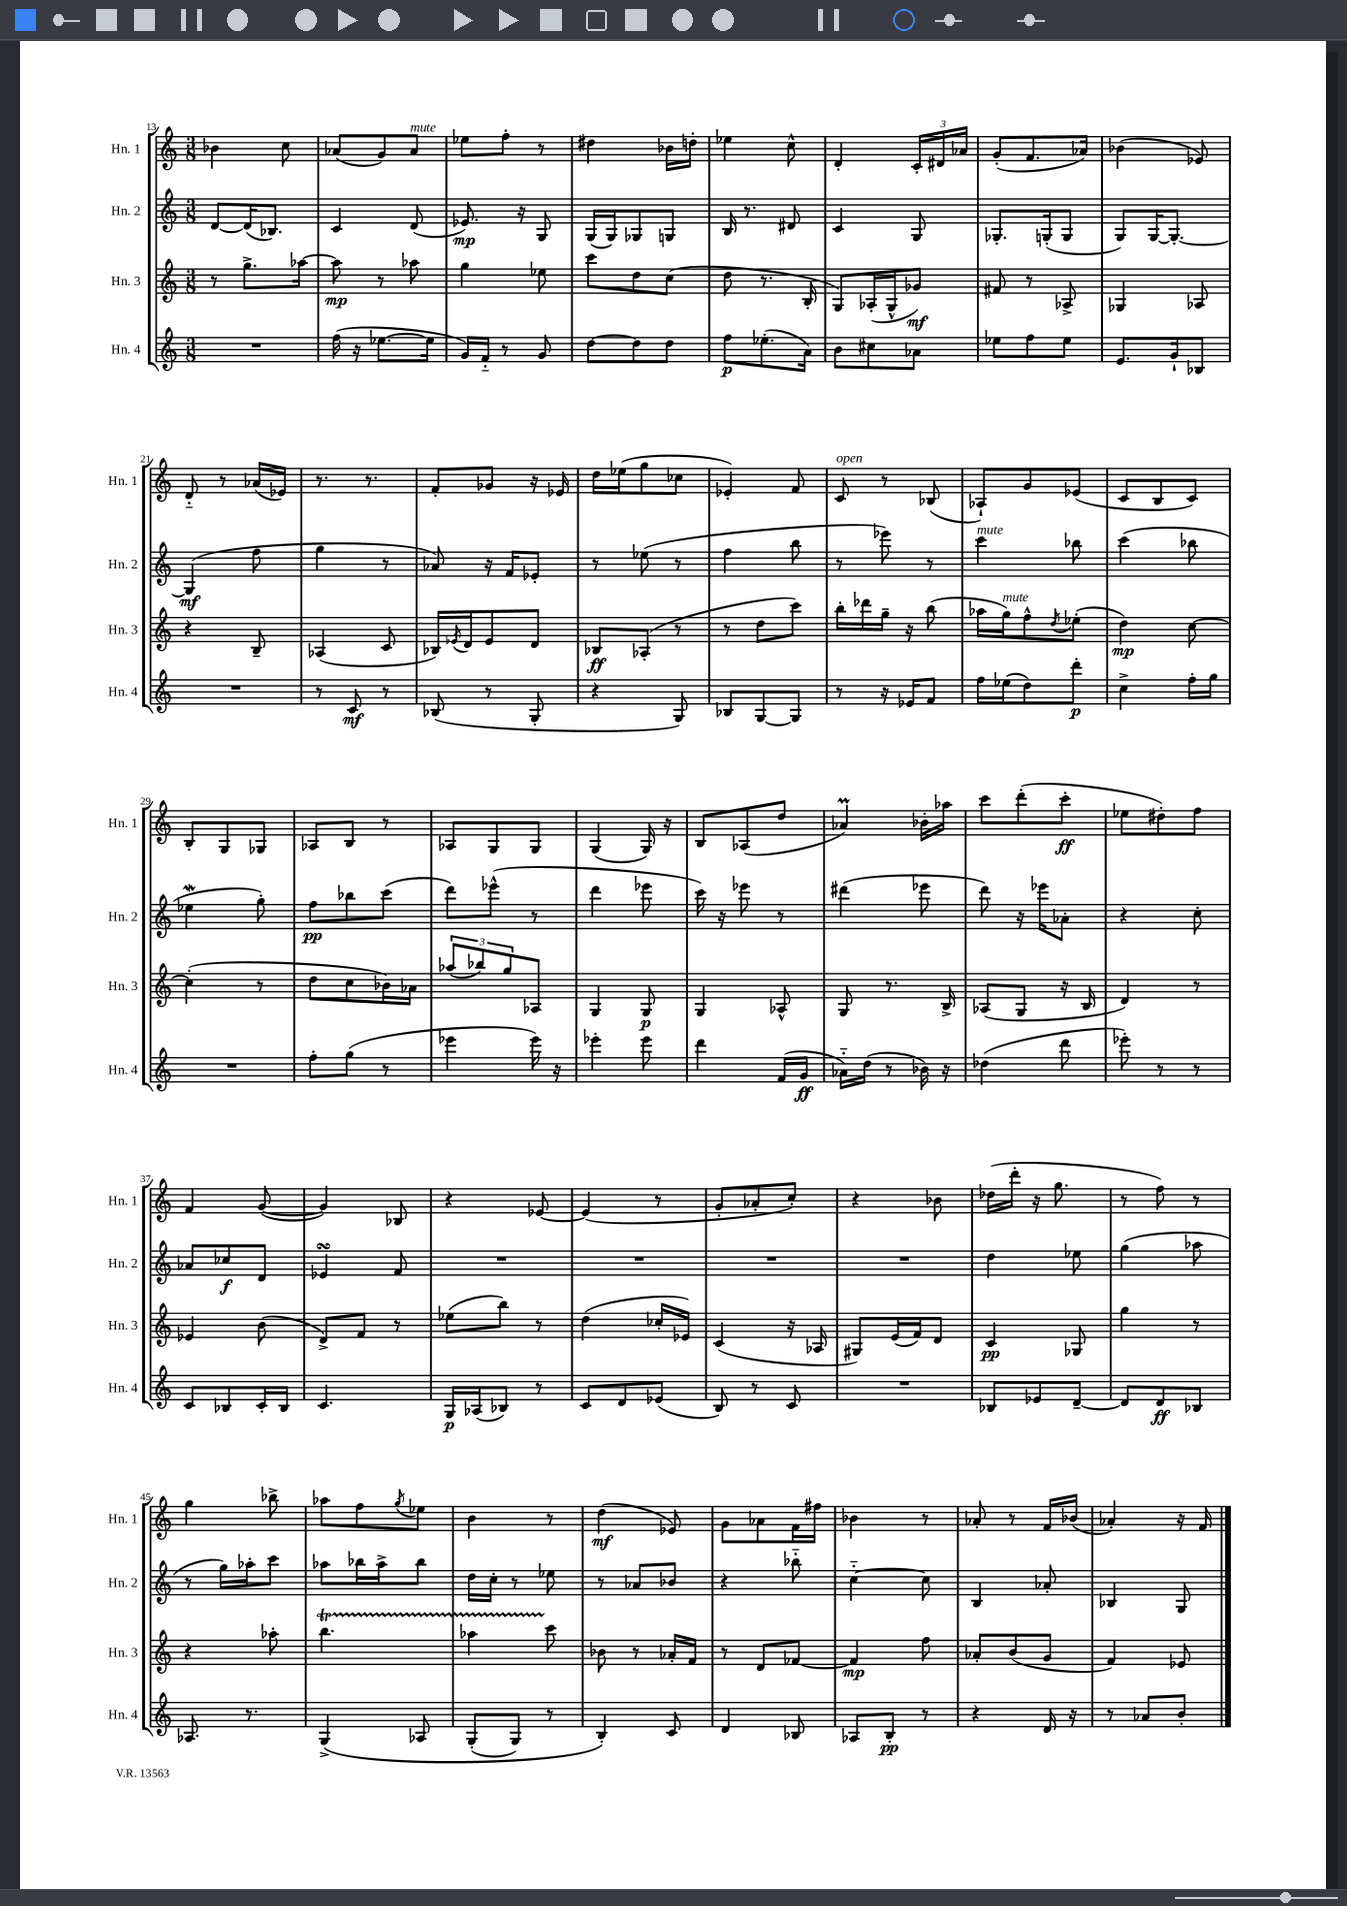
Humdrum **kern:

**kern	**dynam	**kern	**dynam	**kern	**dynam	**kern	**dynam
*part4	*part4	*part3	*part3	*part2	*part2	*part1	*part1
*staff4	*staff4	*staff3	*staff3	*staff2	*staff2	*staff1	*staff1
*I"Hn. 4	*	*I"Hn. 3	*	*I"Hn. 2	*	*I"Hn. 1	*
*I'Hn. 4	*	*I'Hn. 3	*	*I'Hn. 2	*	*I'Hn. 1	*
*clefG2	*	*clefG2	*	*clefG2	*	*clefG2	*
*k[]	*	*k[]	*	*k[]	*	*k[]	*
*M3/8	*	*M3/8	*	*M3/8	*	*M3/8	*
=13	=13	=13	=13	=13	=13	=13	=13
4.r	.	8r	.	[8d/L	.	4b-X\	.
.	.	8.gg^\L	.	(16d/K]	.	.	.
.	.	.	.	8.B-X/J)	.	.	.
.	.	.	.	.	.	8cc\	.
.	.	[16aa-X\Jk	.	.	.	.	.
=14	=14	=14	=14	=14	=14	=14	=14
(16ff\	.	8aa-\]	mp	4c/	.	(8a-X/L	.
16r	.	.	.	.	.	.	.
[8.ee-X\L	.	8r	.	.	.	8g/)	.
!	!	!	!	!	!	!LO:TX:a:i:t=mute	!
.	.	8aa-X\	.	(8d/	.	8a-/J	.
16ee-\Jk]	.	.	.	.	.	.	.
=15	=15	=15	=15	=15	=15	=15	=15
16g/LL)	.	4gg\	.	8.e-X/)	mp	8ee-X\L	.
16f/JJ	.	.	.	.	.	.	.
8r	.	.	.	.	.	8ff'\J	.
.	.	.	.	16r	.	.	.
8g/	.	8ee-X\	.	8G/	.	8r	.
=16	=16	=16	=16	=16	=16	=16	=16
[8dd\L	.	8ccc\L	.	(16G/LL	.	4dd#X\	.
.	.	.	.	16G/J)	.	.	.
8dd\]	.	8dd\	.	8G-X/	.	.	.
8dd\J	.	(8cc\J	.	8Gn/J	.	16b-X\LL	.
.	.	.	.	.	.	16ddn'\JJ	.
=17	=17	=17	=17	=17	=17	=17	=17
8ff\L	p	8dd\	.	16B/	.	4ee-X\	.
.	.	.	.	8.r	.	.	.
(8.ee-X'\	.	8.r	.	.	.	.	.
.	.	.	.	8d#X/	.	8cc^^\	.
16a\Jk)	.	16B'/	.	.	.	.	.
=18	=18	=18	=18	=18	=18	=18	=18
8b\L	.	8G/L)	.	4c/	.	4d'/	.
8cc#X\	.	(16A-X'/L	.	.	.	.	.
.	.	16G^^/J	.	.	.	.	.
8a-X\J	.	8g-X/J)	mf	8G/	.	24c'/LL	.
.	.	.	.	.	.	24d#X/	.
.	.	.	.	.	.	24a-X/JJ	.
=19	=19	=19	=19	=19	=19	=19	=19
8ee-X\L	.	8f#X/	.	8.G-X'/L	.	(8g'/L	.
8ff\	.	8r	.	.	.	8.f/	.
.	.	.	.	(16Gn'/k	.	.	.
8ee-\J	.	8A-X^/	.	8G/J	.	.	.
.	.	.	.	.	.	16a-X/Jk)	.
=20	=20	=20	=20	=20	=20	=20	=20
8.e/L	.	4G-X/	.	8G/L)	.	(4b-X\	.
.	.	.	.	[16G/K	.	.	.
16g`/k	.	.	.	8.G'/J_	.	.	.
8B-X/J	.	8A-X/	.	.	.	8e-X/)	.
!!LO:LB:g=z
=21	=21	=21	=21	=21	=21	=21	=21
4.r	.	4r	.	(4G/]	mf	8d/	.
.	.	.	.	.	.	8r	.
.	.	8B~/	.	8ff\	.	(16a-X/LL	.
.	.	.	.	.	.	16e-X/JJ)	.
=22	=22	=22	=22	=22	=22	=22	=22
8r	.	(4A-X/	.	4gg\	.	8.r	.
8c/	mf	.	.	.	.	.	.
.	.	.	.	.	.	8.r	.
8r	.	8c/	.	8r	.	.	.
=23	=23	=23	=23	=23	=23	=23	=23
(8B-X/	.	16B-X/LL)	.	8a-X/)	.	8f'/L	.
.	.	8qe-X/	.	.	.	.	.
.	.	16d/J	.	.	.	.	.
8r	.	8e-/	.	16r	.	8g-X/J	.
.	.	.	.	16f/KL	.	.	.
8G'/	.	8d/J	.	8e-X'/J	.	16r	.
.	.	.	.	.	.	16e-X/	.
=24	=24	=24	=24	=24	=24	=24	=24
4r	.	8B-X/L	ff	8r	.	16dd\LL	.
.	.	.	.	.	.	(16ee-X\J	.
.	.	(8A-X'/J	.	(8ee-X\	.	8gg\	.
8G/)	.	8r	.	8r	.	8cc-X\J	.
=25	=25	=25	=25	=25	=25	=25	=25
8B-X/L	.	8r	.	4ff\	.	4e-X'/)	.
[8G/	.	8dd\L	.	.	.	.	.
8G/J]	.	8ccc\J)	.	8bb\	.	8f/	.
=26	=26	=26	=26	=26	=26	=26	=26
!	!	!	!	!	!	!LO:TX:a:i:t=open	!
8r	.	16bb'\LL	.	8r	.	8c/	.
.	.	16ddd-X\	.	.	.	.	.
16r	.	16gg~\JJ	.	8eee-X\)	.	8r	.
16e-X/KL	.	16r	.	.	.	.	.
8f/J	.	(8bb\	.	8r	.	(8B-X/	.
=27	=27	=27	=27	=27	=27	=27	=27
!	!	!	!	!LO:TX:a:i:t=mute	!	!	!
16ff\LL	.	16aa-X\LL	.	4ccc\	.	8A-X`/L)	.
!	!	!LO:TX:a:i:t=mute	!	!	!	!	!
(16ee-X\J	.	16gg\J)	.	.	.	.	.
8dd\)	.	8ff^^\	.	.	.	8g/	.
.	.	8qdd/	.	.	.	.	.
8ddd'\J	p	(8ee-X'\J	.	8bb-X\	.	(8e-X/J	.
=28	=28	=28	=28	=28	=28	=28	=28
4cc^\	.	4dd\)	mp	(4ccc\	.	8c/L	.
.	.	.	.	.	.	8B/	.
16ff'\LL	.	[8cc\	.	8bb-X\	.	8c/J)	.
16gg\JJ	.	.	.	.	.	.	.
!!LO:LB:g=z
=29	=29	=29	=29	=29	=29	=29	=29
4.r	.	(4cc'\]	.	4ee-Xw\	.	8B'/L	.
.	.	.	.	.	.	8G/	.
.	.	8r	.	8gg'\)	.	8G-X/J	.
=30	=30	=30	=30	=30	=30	=30	=30
8ff'\L	.	8dd\L	.	8ff\L	pp	8A-X/L	.
(8gg\J	.	8cc\	.	8bb-X\	.	8B/J	.
8r	.	16b-X\L)	.	(8ccc\J	.	8r	.
.	.	16a-X\JJ	.	.	.	.	.
=31	=31	=31	=31	=31	=31	=31	=31
4eee-X\	.	(12aa-X/L	.	8ddd\L)	.	8A-X/L	.
.	.	12bb-X/)	.	.	.	.	.
.	.	.	.	(8eee-X^^\J	.	8G/	.
.	.	12gg/	.	.	.	.	.
16eee-\)	.	8A-X/J	.	8r	.	8G/J	.
16r	.	.	.	.	.	.	.
=32	=32	=32	=32	=32	=32	=32	=32
4eee-X'\	.	4G/	.	4ddd\	.	(4G/	.
8eee-\	.	8G/	p	8eee-X\	.	16G/)	.
.	.	.	.	.	.	16r	.
=33	=33	=33	=33	=33	=33	=33	=33
4ddd\	.	4G/	.	16ccc\)	.	8B/L	.
.	.	.	.	16r	.	.	.
.	.	.	.	8eee-X\	.	(8A-X/	.
(16f/LL	.	8A-X^^/	.	8r	.	8dd/J	.
16g/JJ	ff	.	.	.	.	.	.
=34	=34	=34	=34	=34	=34	=34	=34
16a-X\LL)	.	8G/	.	(4ddd#X\	.	4a-XM/)	.
(16dd\JJ	.	.	.	.	.	.	.
8r	.	8.r	.	.	.	.	.
16b-X\)	.	.	.	8eee-X\	.	16b-X'\LL	.
16r	.	16B^/	.	.	.	16aa-X\JJ	.
=35	=35	=35	=35	=35	=35	=35	=35
(4dd-X\	.	(8A-X/L	.	8ddd\)	.	8ccc\L	.
.	.	8G/J	.	16r	.	(8ddd'\	.
.	.	.	.	16eee-X\KL	.	.	.
8ddd\	.	16r	.	8a-X'\J	.	8ccc'\J	ff
.	.	16B/	.	.	.	.	.
=36	=36	=36	=36	=36	=36	=36	=36
8eee-X'\)	.	4d/)	.	4r	.	8ee-X\L	.
8r	.	.	.	.	.	8dd#X'\)	.
8r	.	8r	.	8cc'\	.	8ff\J	.
!!LO:LB:g=z
=37	=37	=37	=37	=37	=37	=37	=37
8c/L	.	4e-X/	.	8a-X/L	.	4f/	.
8B-X/	.	.	.	8cc-X/	f	.	.
16c'/L	.	(8b\	.	8d/J	.	([8g/	.
16B-/JJ	.	.	.	.	.	.	.
=38	=38	=38	=38	=38	=38	=38	=38
4.c/	.	8d^/L)	.	4e-XsSSs/	.	4g/])	.
.	.	8f/J	.	.	.	.	.
.	.	8r	.	8f/	.	8B-X/	.
=39	=39	=39	=39	=39	=39	=39	=39
16G/LL	p	(8ee-X\L	.	4.r	.	4r	.
(16A-X/J	.	.	.	.	.	.	.
8B-X/J)	.	8bb\J)	.	.	.	.	.
8r	.	8r	.	.	.	[8e-X/	.
=40	=40	=40	=40	=40	=40	=40	=40
8c/L	.	(4dd\	.	4.r	.	(4e-/]	.
8d/	.	.	.	.	.	.	.
(8e-X/J	.	16cc-X'/LL	.	.	.	8r	.
.	.	16e-X/JJ)	.	.	.	.	.
=41	=41	=41	=41	=41	=41	=41	=41
8B/)	.	(4c/	.	4.r	.	8g'/L	.
8r	.	.	.	.	.	8a-X'/	.
8c/	.	16r	.	.	.	8cc'/J)	.
.	.	16A-X/	.	.	.	.	.
=42	=42	=42	=42	=42	=42	=42	=42
4.r	.	8G#X/L)	.	4.r	.	4r	.
.	.	(16e/L	.	.	.	.	.
.	.	16f/J)	.	.	.	.	.
.	.	8d/J	.	.	.	8b-X\	.
=43	=43	=43	=43	=43	=43	=43	=43
8B-X/L	.	4c/	pp	4dd\	.	(16dd-X\LL	.
.	.	.	.	.	.	16ddd'\JJ	.
8e-X/	.	.	.	.	.	16r	.
.	.	.	.	.	.	8.gg\	.
[8d~/J	.	8G-X/	.	8ee-X\	.	.	.
=44	=44	=44	=44	=44	=44	=44	=44
8d/L]	.	4gg\	.	(4gg\	.	8r	.
8d/	ff	.	.	.	.	8ff\)	.
8B-X/J	.	8r	.	8aa-X\	.	8r	.
!!LO:LB:g=z
=45	=45	=45	=45	=45	=45	=45	=45
8.A-X/	.	4r	.	8r	.	4gg\	.
.	.	.	.	16gg\LL)	.	.	.
8.r	.	.	.	16aa-X'\J	.	.	.
.	.	8aa-X'\	.	8ccc\J	.	8bb-X^\	.
=46	=46	=46	=46	=46	=46	=46	=46
(4G^/	.	4.bbt\	.	8aa-X\L	.	8aa-X\L	.
.	.	.	.	16bb-X\L	.	8ff\	.
.	.	.	.	16aa-^\J	.	.	.
.	.	.	.	.	.	8qgg/	.
8A-X/	.	.	.	8bb-\J	.	8ee-X\J	.
=47	=47	=47	=47	=47	=47	=47	=47
(8G'/L	.	4aa-XTTT\	.	16dd\LL	.	4b\	.
.	.	.	.	16cc'\JJ	.	.	.
8G/J)	.	.	.	8r	.	.	.
8r	.	8ccc\	.	8ee-X\	.	8r	.
=48	=48	=48	=48	=48	=48	=48	=48
4B'/)	.	8b-X\	.	8r	.	(4dd\	mf
.	.	8r	.	8a-X/L	.	.	.
8c/	.	16a-X'/LL	.	8b-X/J	.	8e-X/)	.
.	.	16f/JJ	.	.	.	.	.
=49	=49	=49	=49	=49	=49	=49	=49
4d/	.	8r	.	4r	.	8g\L	.
.	.	8d/L	.	.	.	8a-X\	.
8B-X/	.	[8f-X/J	.	8bb-X\	.	16f\L	.
.	.	.	.	.	.	16ff#X\JJ	.
=50	=50	=50	=50	=50	=50	=50	=50
8A-X/L	.	4f-/]	mp	[4cc\	.	4b-X\	.
8B'/J	pp	.	.	.	.	.	.
8r	.	8ff\	.	8cc\]	.	8r	.
=51	=51	=51	=51	=51	=51	=51	=51
4r	.	8a-X'/L	.	4B/	.	8a-X'/	.
.	.	(8b/	.	.	.	8r	.
16d/	.	8g/J	.	8a-X'/	.	16f/LL	.
16r	.	.	.	.	.	(16b-X/JJ	.
=52	=52	=52	=52	=52	=52	=52	=52
8r	.	4f/)	.	4B-X/	.	4a-X'/)	.
8a-X/L	.	.	.	.	.	.	.
8b'/J	.	8e-X/	.	8G/	.	16r	.
.	.	.	.	.	.	16f/	.
==	==	==	==	==	==	==	==
*-	*-	*-	*-	*-	*-	*-	*-
